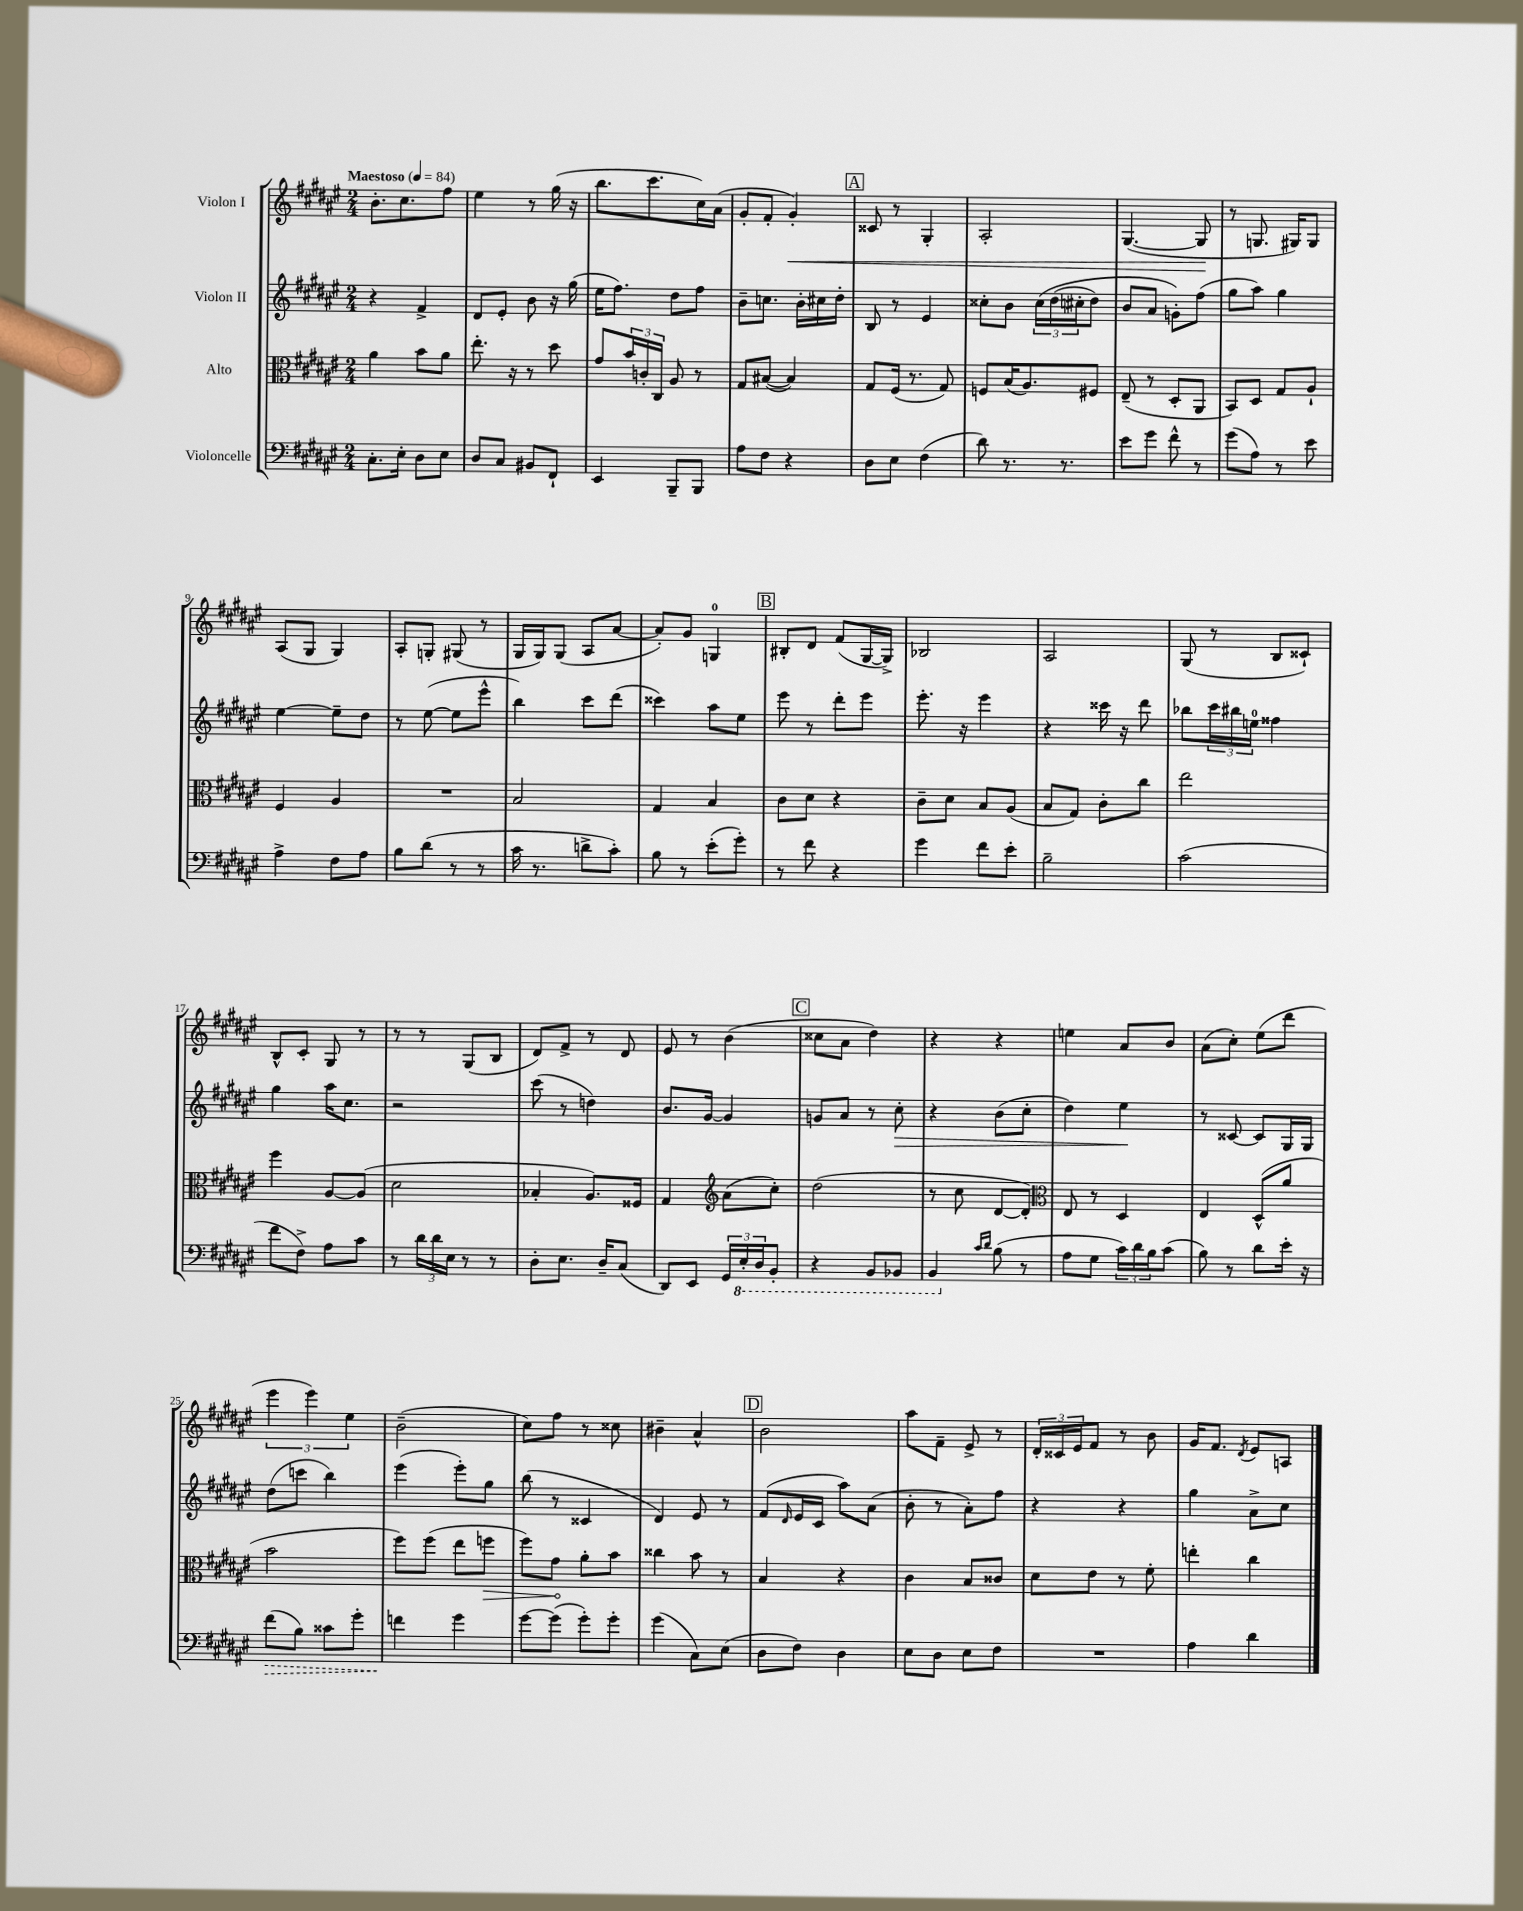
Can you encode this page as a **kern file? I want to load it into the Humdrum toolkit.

**kern	**dynam	**kern	**dynam	**kern	**dynam	**kern	**dynam
*part4	*part4	*part3	*part3	*part2	*part2	*part1	*part1
*staff4	*staff4	*staff3	*staff3	*staff2	*staff2	*staff1	*staff1
*I"Violoncelle	*	*I"Alto	*	*I"Violon II	*	*I"Violon I	*
*clefF4	*	*clefC3	*	*clefG2	*	*clefG2	*
*k[f#c#g#d#a#e#]	*	*k[f#c#g#d#a#e#]	*	*k[f#c#g#d#a#e#]	*	*k[f#c#g#d#a#e#]	*
*M2/4	*	*M2/4	*	*M2/4	*	*M2/4	*
*MM84	*	*MM84	*	*MM84	*	*MM84	*
=1	=1	=1	=1	=1	=1	=1	=1
!	!	!	!	!	!	!LO:TX:a:B:t=Maestoso	!
8.C#'\L	.	4a#\	.	4r	.	8.b'\L	.
16E#'\Jk	.	.	.	.	.	8.cc#\	.
8D#\L	.	8b\L	.	4f#^/	.	.	.
8E#\J	.	8a#\J	.	.	.	8ff#\J	.
=2	=2	=2	=2	=2	=2	=2	=2
8D#/L	.	8.ee#'\	.	8d#/L	.	4ee#\	.
8C#/J	.	.	.	8e#'/J	.	.	.
.	.	16r	.	.	.	.	.
8BB#X/L	.	8r	.	8b\	.	8r	.
8FF#`/J	.	8dd#\	.	16r	.	(16gg#\	.
.	.	.	.	(16gg#\	.	16r	.
=3	=3	=3	=3	=3	=3	=3	=3
4EE#/	.	8g#/L	.	16ee#\KL	.	8.bb\L	.
.	.	.	.	8.ff#\J)	.	.	.
.	.	24b/L	.	.	.	.	.
.	.	24cn'/	.	.	.	.	.
.	.	.	.	.	.	8.ccc#\	.
.	.	24C#/JJ	.	.	.	.	.
8BBB~/L	.	8A#/	.	8dd#\L	.	.	.
8BBB/J	.	8r	.	8ff#\J	.	16cc#\L)	.
.	.	.	.	.	.	(16a#\JJ	.
=4	=4	=4	=4	=4	=4	=4	=4
8A#\L	.	8G#/L	.	8b~\L	.	8g#'/L	.
8F#\J	.	([8B#X/J	.	8.ccn\J	.	8f#'/J	.
!	!	!	!	!	!	!	!LO:HP:b
4r	.	4B#/])	.	.	.	4g#'/)	<
.	.	.	.	16b'\LL	.	.	.
.	.	.	.	16cc#X\	.	.	.
.	.	.	.	16dd#'\JJ	.	.	.
!!LO:REH:place=s1:t=A
=5	=5	=5	=5	=5	=5	=5	=5
8D#\L	.	8G#/L	.	8B/	.	8c##X/	.
8E#\J	.	(16F#/Jk	.	8r	.	8r	.
.	.	8.r	.	.	.	.	.
(4F#\	.	.	.	4e#/	.	4G#'/	.
.	.	8G#/)	.	.	.	.	.
=6	=6	=6	=6	=6	=6	=6	=6
8d#\)	.	8Fn/L	.	8cc##X'\L	.	2A#'/	.
8.r	.	(16B/K	.	8b\J	.	.	.
.	.	8.A#/)	.	.	.	.	.
.	.	.	.	(24cc##\LL	.	.	.
.	.	.	.	(24dd#\	.	.	.
8.r	.	.	.	.	.	.	.
.	.	.	.	24cc#X'\J	.	.	.
.	.	8F#X/J	.	8dd#\J)	.	.	.
=7	=7	=7	=7	=7	=7	=7	=7
8e#\L	.	(8E#~/	.	8b/L	.	([4.G#/	.
8g#\J	.	8r	.	8a#/J	.	.	.
8f#^^\	.	8D#'/L	.	8gn'\L)	.	.	.
8r	.	8AA#/J	.	(8ff#\J	.	8G#/]	.
.	.	.	.	.	.	.	[
=8	=8	=8	=8	=8	=8	=8	=8
(8g#\L	.	8BB/L)	.	8gg#\L	.	8r	.
8A#\J)	.	8D#/J	.	8aa#\J)	.	8.Gn/	.
8r	.	8G#/L	.	4gg#\	.	.	.
.	.	.	.	.	.	16G#X/KL)	.
8e#\	.	8A#`/J	.	.	.	8G#/J	.
!!LO:LB:g=z
=9	=9	=9	=9	=9	=9	=9	=9
4A#^\	.	4F#/	.	[4ee#\	.	(8A#/L	.
.	.	.	.	.	.	8G#/J	.
8F#\L	.	4A#/	.	8ee#~\L]	.	4G#/)	.
8A#\J	.	.	.	8dd#\J	.	.	.
=10	=10	=10	=10	=10	=10	=10	=10
8B\L	.	2r	.	8r	.	8A#'/L	.
(8d#\J	.	.	.	([8ee#\	.	8Gn'/J	.
8r	.	.	.	8ee#\L]	.	(8G#X/	.
8r	.	.	.	8eee#^^\J	.	8r	.
=11	=11	=11	=11	=11	=11	=11	=11
16c#\	.	2B/	.	4bb\)	.	16G#/LL	.
8.r	.	.	.	.	.	16G#/J)	.
.	.	.	.	.	.	(8G#/J	.
8dn^\L	.	.	.	8ccc#\L	.	8A#/L	.
8c#'\J)	.	.	.	(8ddd#\J	.	[8a#/J	.
=12	=12	=12	=12	=12	=12	=12	=12
8B\	.	4G#/	.	4ccc##X\)	.	8a#'/L])	.
8r	.	.	.	.	.	8g#/J	.
(8e#'\L	.	4B/	.	8aa#\L	.	4Gn/	.
8g#'\J)	.	.	.	8ee#\J	.	.	.
!!LO:REH:place=s1:t=B
=13	=13	=13	=13	=13	=13	=13	=13
8r	.	8c#\L	.	8eee#\	.	8B#X'/L	.
8f#\	.	8d#\J	.	8r	.	8d#/J	.
4r	.	4r	.	8ddd#'\L	.	(8f#/L	.
.	.	.	.	8eee#\J	.	[16G#/L	.
.	.	.	.	.	.	16G#^/JJ])	.
=14	=14	=14	=14	=14	=14	=14	=14
4g#\	.	8c#~\L	.	8.eee#'\	.	2B-X/	.
.	.	8d#\J	.	.	.	.	.
.	.	.	.	16r	.	.	.
8f#\L	.	8B/L	.	4eee#\	.	.	.
8e#'\J	.	(8A#/J	.	.	.	.	.
=15	=15	=15	=15	=15	=15	=15	=15
2B~\	.	8B/L	.	4r	.	2A#/	.
.	.	8G#/J)	.	.	.	.	.
.	.	8c#'\L	.	16ccc##X\	.	.	.
.	.	.	.	16r	.	.	.
.	.	8cc#\J	.	8ddd#\	.	.	.
=16	=16	=16	=16	=16	=16	=16	=16
(2c#\	.	2ee#\	.	8bb-X\L	.	(8G#/	.
.	.	.	.	24ccc#\L	.	8r	.
.	.	.	.	24bb#X\	.	.	.
.	.	.	.	24een\JJ	.	.	.
.	.	.	.	4ff##X\	.	8B/L	.
.	.	.	.	.	.	8c##X`/J)	.
!!LO:LB:g=z
=17	=17	=17	=17	=17	=17	=17	=17
8f#\L	.	4ff#\	.	4gg#\	.	8B^^/L	.
8F#^\J)	.	.	.	.	.	8c#'/J	.
8A#\L	.	[8A#/L	.	16aa#\KL	.	8G#/	.
.	.	.	.	8.cc#\J	.	.	.
8c#\J	.	(8A#/J]	.	.	.	8r	.
=18	=18	=18	=18	=18	=18	=18	=18
8r	.	2d#\	.	2r	.	8r	.
24d#\LL	.	.	.	.	.	8r	.
24d#\	.	.	.	.	.	.	.
24E#\JJ	.	.	.	.	.	.	.
8r	.	.	.	.	.	(8G#/L	.
8r	.	.	.	.	.	8B/J	.
=19	=19	=19	=19	=19	=19	=19	=19
8D#'\L	.	4B-X'/	.	(8ccc#\	.	8d#/L)	.
8.E#\J	.	.	.	8r	.	8f#^/J	.
.	.	8.A#/L)	.	4ddn\)	.	8r	.
16D#~/KL	.	.	.	.	.	.	.
(8C#/J	.	.	.	.	.	8d#/	.
.	.	16F##X/Jk	.	.	.	.	.
=20	=20	=20	=20	=20	=20	=20	=20
8DD#/L)	.	4G#/	.	8.b/L	.	8e#/	.
8EE#/J	.	.	.	.	.	8r	.
.	.	.	.	[16g#/Jk	.	.	.
*	*	*clefG2	*	*	*	*	*
24GG#/LL	.	(8a#\L	.	4g#/]	.	(4b\	.
*8ba	*	*	*	*	*	*	*
24EE#'/	.	.	.	.	.	.	.
24DD#/J	.	.	.	.	.	.	.
8BBB'/J	.	8cc#'\J)	.	.	.	.	.
!!LO:REH:place=s1:t=C
=21	=21	=21	=21	=21	=21	=21	=21
4r	.	(2dd#\	.	8gn/L	.	8cc##X\L	.
.	.	.	.	8a#/J	.	8a#\J	.
8BBB/L	.	.	.	8r	.	4dd#\)	.
!	!	!	!	!	!LO:HP:b	!	!
8BBB-X/J	.	.	.	8cc#'\	>	.	.
=22	=22	=22	=22	=22	=22	=22	=22
4BBB/	.	8r	.	4r	.	4r	.
.	.	8cc#\	.	.	.	.	.
*X8ba	*	*	*	*	*	*	*
16qqc#/LL	.	.	.	.	.	.	.
16qqd#/JJ	.	.	.	.	.	.	.
(8B\	.	[8d#/L	.	(8b\L	.	4r	.
8r	.	8d#'/J])	.	8cc#'\J	.	.	.
=23	=23	=23	=23	=23	=23	=23	=23
*	*	*clefC3	*	*	*	*	*
8A#\L	.	8E#/	.	4dd#\)	.	4een\	.
8G#\J	.	8r	.	.	.	.	.
24c#\LL)	.	4D#/	.	4ee#\	.	8a#/L	.
24d#\	.	.	.	.	.	.	.
24B\J	.	.	.	.	.	.	.
(8c#\J	.	.	.	.	.	8b/J	.
.	.	.	.	.	]	.	.
=24	=24	=24	=24	=24	=24	=24	=24
8B\)	.	4E#/	.	8r	.	(8a#\L	.
8r	.	.	.	[8c##X/	.	8cc#'\J)	.
8d#\L	.	(8D#^^/L	.	8c##/L]	.	(8ee#\L	.
16e#'\Jk	.	8a#/J	.	16G#/L	.	8ddd#\J	.
16r	.	.	.	16G#/JJ	.	.	.
!!LO:LB:g=z
=25	=25	=25	=25	=25	=25	=25	=25
!	!LO:HP:b	!	!	!	!	!	!
(8f#\L	>	2b\	.	(8dd#\L	.	6eee#\	.
8B\J)	.	.	.	8cccn\J	.	.	.
.	.	.	.	.	.	6eee#\)	.
8c##X\L	.	.	.	4bb\)	.	.	.
.	.	.	.	.	.	6ee#\	.
8g#'\J	.	.	.	.	.	.	.
=26	=26	=26	=26	=26	=26	=26	=26
4fn\	.	8ff#\L)	.	(4eee#\	.	(2b~\	.
.	.	(8ff#\J	.	.	.	.	.
4g#\	]	8ee#\L	.	8eee#'\L)	.	.	.
!	!	!	!LO:HP:b	!	!	!	!
.	.	8ffn\J	>	8gg#\J	.	.	.
=27	=27	=27	=27	=27	=27	=27	=27
[8g#\L	.	8ff#\L)	.	(8bb\	.	8cc#\L)	.
(8g#\J]	.	8g#\J	.	8r	.	8ff#\J	.
8g#'\L)	.	8a#'\L	]	4c##X/	.	8r	.
8g#'\J	.	8b\J	.	.	.	8cc##X\	.
=28	=28	=28	=28	=28	=28	=28	=28
(4g#\	.	4cc##X\	.	4d#/)	.	4b#X~\	.
8C#\L)	.	8b\	.	8e#/	.	4a#^^/	.
(8E#\J	.	8r	.	8r	.	.	.
!!LO:REH:place=s1:t=D
=29	=29	=29	=29	=29	=29	=29	=29
8D#\L	.	4B/	.	(8f#/L	.	2b\	.
.	.	.	.	16qqd#/	.	.	.
8F#\J)	.	.	.	16e#/L	.	.	.
.	.	.	.	16c#/JJ	.	.	.
4D#\	.	4r	.	8aa#\L)	.	.	.
.	.	.	.	(8a#\J	.	.	.
=30	=30	=30	=30	=30	=30	=30	=30
8E#\L	.	4c#\	.	8b'\	.	8aa#\L	.
8D#\J	.	.	.	8r	.	8f#~\J	.
8E#\L	.	8B/L	.	8a#'\L)	.	8e#^/	.
8F#\J	.	8c##X/J	.	8ff#\J	.	8r	.
=31	=31	=31	=31	=31	=31	=31	=31
2r	.	8d#\L	.	4r	.	24d#'/LL	.
.	.	.	.	.	.	24c##X/	.
.	.	.	.	.	.	24e#/J	.
.	.	8e#\J	.	.	.	8f#/J	.
.	.	8r	.	4r	.	8r	.
.	.	8f#'\	.	.	.	8b\	.
=32	=32	=32	=32	=32	=32	=32	=32
4A#\	.	4een'\	.	4gg#\	.	16g#/KL	.
.	.	.	.	.	.	8.f#/J	.
.	.	.	.	.	.	8qd#/	.
4d#\	.	4cc#\	.	8a#^\L	.	8e#/L	.
.	.	.	.	8cc#\J	.	8An/J	.
==	==	==	==	==	==	==	==
*-	*-	*-	*-	*-	*-	*-	*-
